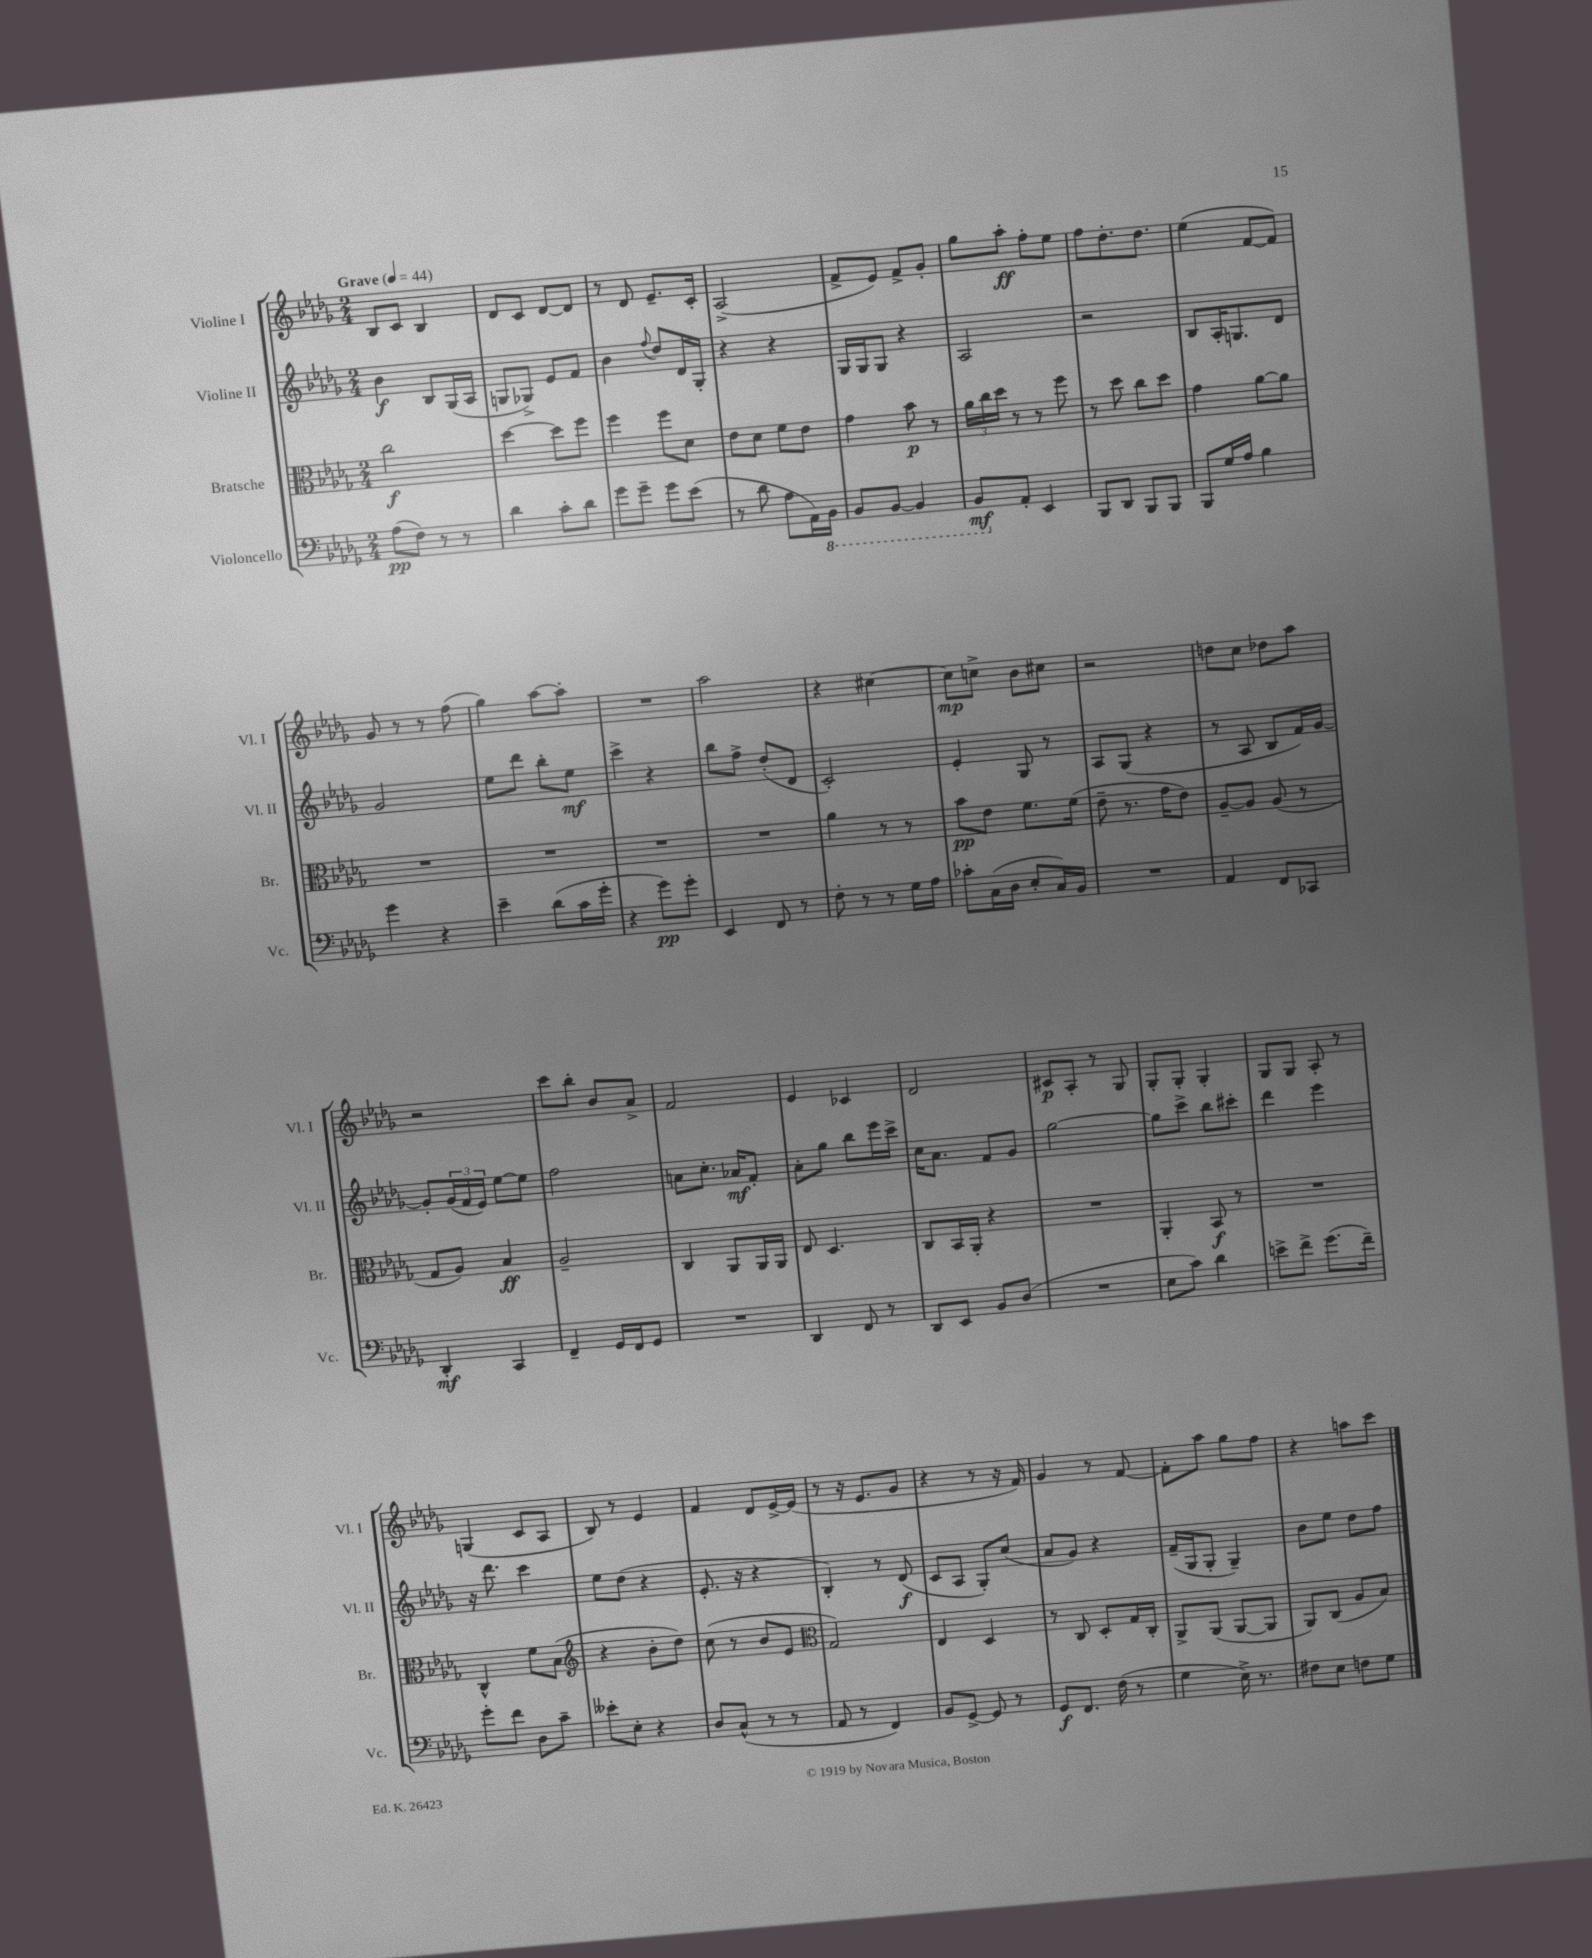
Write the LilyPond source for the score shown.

<<
\new StaffGroup <<
\new Staff = "s0" \with { instrumentName = "Violine I" shortInstrumentName = "Vl. I" } {
    \clef treble \key des \major \numericTimeSignature \time 2/4 \tempo "Grave" 4 = 44
    bes8 c'8 bes4 |
    des'8 c'8 des'8~ des'8 |
    r8 des'8 ees'8.-- c'16-. |
    aes2->( |
    f'8-> ees'8) f'8-> ges'8-. |
    ges''8 aes''8-.\ff f''8-. ees''8 |
    f''8 des''8.-. des''8. |
    ees''4( f'8~ f'8) |
    ges'8 r8 r8 f''8( |
    ges''4) aes''8~ aes''8-. |
    R2 |
    aes''2 |
    r4 cis''4~ |
    cis''8\mp c''8-> bes'8 cis''8 |
    r2 |
    d''8 c''8 des''8 aes''8 |
    r2 |
    c'''8 bes''8-. bes'8 aes'8-> |
    f'2 |
    ees'4 ces'4 |
    des'2 |
    cis'8\p aes8-. r8 ges8 |
    ges8-. ges8-. ges4-. |
    ges8 ges8 aes8-. r8 |
    g4( c'8 aes8 |
    bes8) r8 ees'4 |
    f'4 des'8 ees'16~-> ees'16( |
    r8 r16 ees'8. ges'8 |
    r4 r8 r16 f'16) |
    ges'4 r8 f'8~ |
    f'8-. aes''8 ges''8 f''8 |
    r4 a''8 c'''8 \bar "|." |
}
\new Staff = "s1" \with { instrumentName = "Violine II" shortInstrumentName = "Vl. II" } {
    \clef treble \key des \major \numericTimeSignature \time 2/4
    bes'4\f bes8 ges16( aes16 |
    g8 ges8->) ees'8 f'8 |
    bes'4 \appoggiatura { f''8 } des''8 des'16 ges16-. |
    r4 r4 |
    ges16 ges16 ges8 r4 |
    aes2 |
    r2 |
    bes8 aes16-. g8. des'8 |
    ges'2 |
    ees''8 des'''8 bes''8-. ees''8\mf |
    c'''4-> r4 |
    bes''8 f''8-> des''8-.( des'8 |
    c'2-.) |
    ees'4-. ges8 r8 |
    aes8 ges8( r4 |
    r8 aes8 bes8 f'16) ges'16~ |
    ges'8-. \tuplet 3/2 { ges'16( f'16 ees'16) } ees''8~ ees''8 |
    f''2 |
    a'8 c''8.-. aes'16\mf f'8-. |
    aes'8-. ges''8 bes''8 ees'''16 c'''16-> |
    c''16 aes'8. f'8 ges'8 |
    ges''2~ |
    ges''8 c'''8-> bes''8 cis'''8-. |
    des'''4 ees'''4 |
    r16 des'''8. c'''4 |
    ees''8 des''8( r4 |
    ees'8.-. r16 r4 |
    bes4-.) r8 des'8\f( |
    c'8 aes8 ges8-.) c''8( |
    aes'8 ges'8) r4 |
    f'16--( ges16 ges8-. ges4--) |
    bes'8 ees''8 des''8 f''8 \bar "|." |
}
\new Staff = "s2" \with { instrumentName = "Bratsche" shortInstrumentName = "Br." } {
    \clef alto \key des \major \numericTimeSignature \time 2/4
    c''2\f |
    des''4~ des''8 f''8 |
    f''4 f''8 des'8 |
    ees'8 des'8 f'8 ees'8 |
    ges'4 bes'8\p r8 |
    \tuplet 3/2 { aes'16 c''16 des''16 } r8 r8 f''8 |
    r8 des''8 c''8 des''8 |
    ges'4 aes'8~ aes'8 |
    R2 |
    R2 |
    R2 |
    R2 |
    aes'4 r8 r8 |
    bes'8\pp ees'8 f'8. f'16( |
    ees'8-- r8. ges'16 ees'8) |
    aes8~-- aes8 aes8( r8 |
    ges8 aes8) bes4\ff |
    aes2-- |
    c4 aes,8 aes,16 aes,16 |
    ees8 des4. |
    c8 bes,16 aes,16-. r4 |
    R2 |
    aes,4-. bes,8\f r8 |
    R2 |
    c4-^ f'8 bes8( |
    \clef treble r4 bes'8-. des''8) |
    c''8( r8 bes'8 ees'8 |
    \clef alto ges2) |
    ees4 des4 |
    r8 c8 des8-. ges16 c16-. |
    aes,8-> aes,8( aes,8~ aes,8 |
    aes,8) c8( aes8 bes8) \bar "|." |
}
\new Staff = "s3" \with { instrumentName = "Violoncello" shortInstrumentName = "Vc." } {
    \clef bass \key des \major \numericTimeSignature \time 2/4
    aes8\pp( f8) r8 r8 |
    des'4 c'8-. des'8 |
    ges'8 ges'8-- ges'8 ees'8( |
    r8 des'8 aes8 aes,16) \ottava #-1 bes,,16 |
    bes,,8 bes,,8~ bes,,4 |
    bes,,8\mf \ottava #0 aes,8-. ees,4 |
    bes,,8 des,8 bes,,8 bes,,8 |
    bes,,8 ges16 aes16 bes4 |
    ges'4 r4 |
    ees'4-- des'8( c'16 ges'16-. |
    r4 ges'8\pp) ges'8-. |
    ees,4 f,8 r8 |
    f8-. r8 r8 ges16 aes16 |
    ces'8-. c16( des16 ees8-. c16) bes,16 |
    R2 |
    aes,4 f,8 ces,8 |
    des,4-.\mf c,4 |
    f,4-- ges,16 f,16 ges,8 |
    R2 |
    des,4 f,8 r8 |
    des,8 ees,8 bes,8 des8( |
    R2 |
    ees8 c'8) des'4 |
    e'8-> f'8-> ges'8.( f'16--) |
    ges'8-. f'8 des8 c'8-- |
    eeses'8-. ees8-. r4 |
    des8 c8-^( r8 r8 |
    aes,8 r8 f,4) |
    bes,8 ges,8~-> ges,8 r8 |
    ges,8\f f,8. f16( r8 |
    ges4 ees16->) r8. |
    fis8 ees8 f8 ges8 \bar "|." |
}
>>
>>
\layout { \context { \Score \remove "Bar_number_engraver" } }
